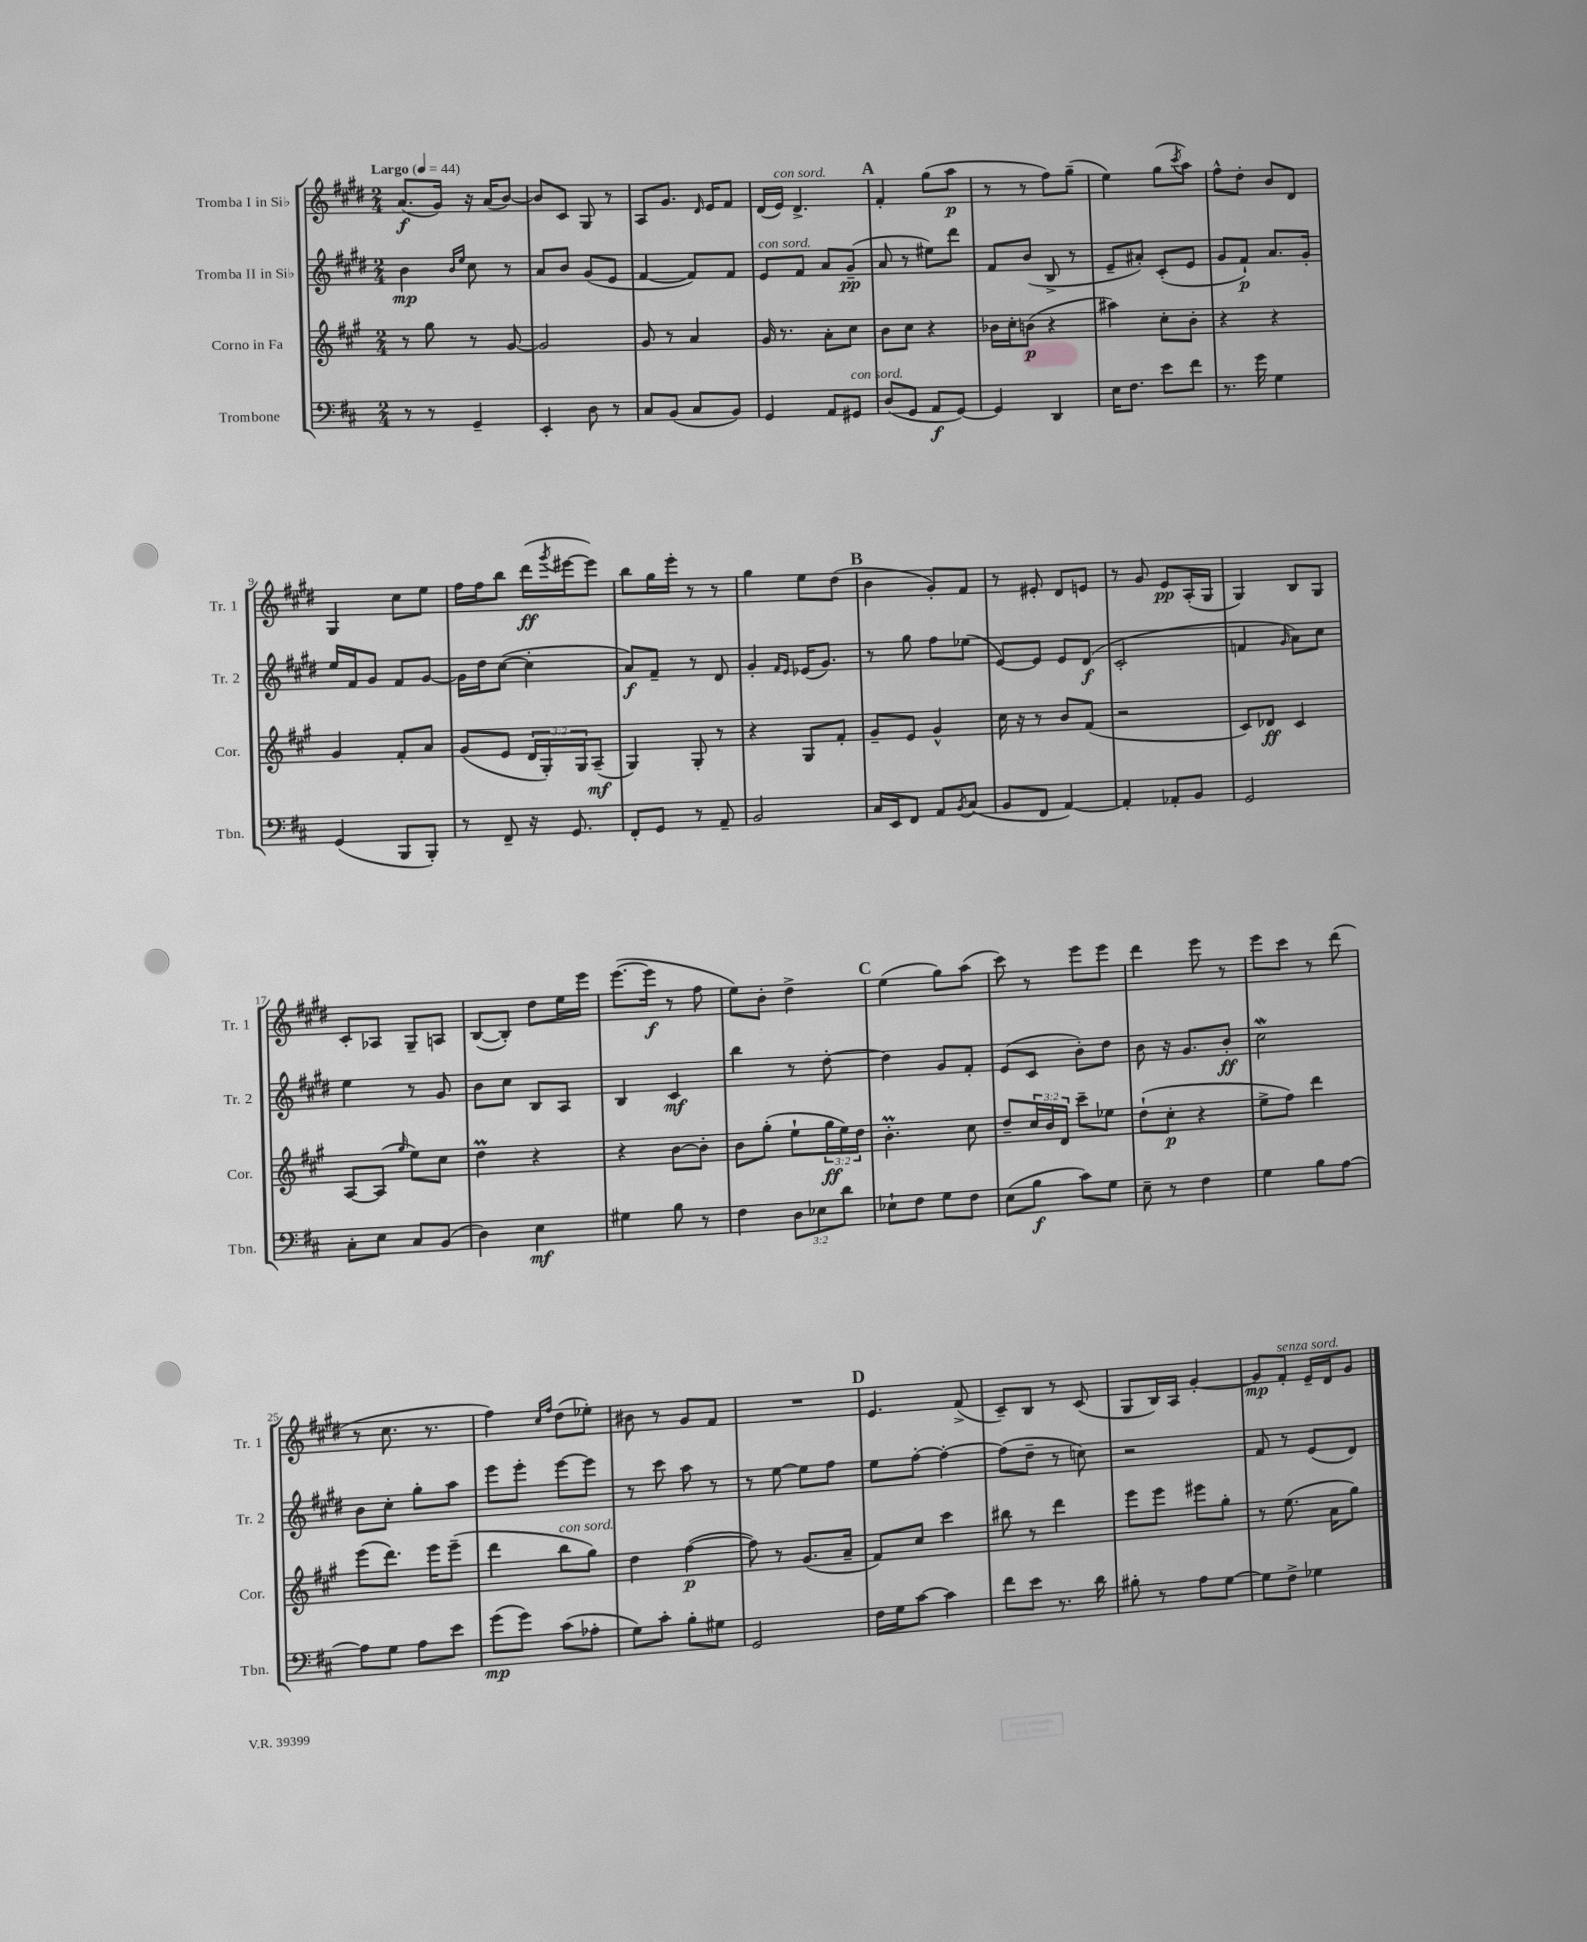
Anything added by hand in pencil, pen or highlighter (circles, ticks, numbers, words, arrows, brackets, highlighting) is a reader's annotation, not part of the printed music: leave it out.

**kern	**kern	**kern	**kern
*staff4	*staff3	*staff2	*staff1
*clefF4	*clefG2	*clefG2	*clefG2
*k[f#c#]	*k[f#c#g#]	*k[f#c#g#d#]	*k[f#c#g#d#]
*M2/4	*M2/4	*M2/4	*M2/4
*MM44	*MM44	*MM44	*MM44
8r	8r	4b\	(8.a/L
8r	8gg#\	.	.
.	.	.	16g#/Jk)
.	.	16qqb/LL	.
.	.	16qqee/JJ	.
4GG~/	8r	8cc#\	16r
.	.	.	(16a/LK
.	[8g#/	8r	[8b/J)
=	=	=	=
4EE'/	2g#/]	8a/L	8b/]L
.	.	8b/J	8c#/J
8D\	.	(8g#/L	8G#/
8r	.	8e/J	8r
=	=	=	=
8C#/L	8g#/	[4f#/	8A/L
(8BB/J	8r	.	8.g#/J
8C#/L	4a/	8f#/]L)	.
.	.	.	16qqd#/
.	.	.	16e/LK
8BB/J)	.	8f#/J	8f#/J
=	=	=	=
4GG/	16g#/	8e/L	(16d#/LL
.	8.r	.	16e/JJ)
.	.	8f#/J	4.d#^/
8AA/L	8a'\L	8a/L	.
8GG#/J	8cc#\J	(8g#~/J	.
=	=	=	=
(8D/L	8b\L	8a/	4f#'/
8GG/J	8cc#\J	8r	.
8AA/L	4r	8ee#\L)	(8gg#\L
[8GG/J)	.	8ddd#\J	8aa\J
=	=	=	=
4GG/]	16b-\LL	8f#/L	8r
.	16cc#'\J	.	.
.	(8b\J	(8b/J	8r
4DD/	4r	8B^/	8ff#\L)
.	.	8r	(8gg#~\J
=	=	=	=
16E\LK	4aa#\)	8e~/L	4ee\)
8.F#\J	.	.	.
.	.	8a#'/J)	.
8e\L	8cc#'\L	(8c#'/L	(8gg#\L
.	.	.	8qccc#/
8f#\J	8b'\J	8e/J	8aa\J)
=	=	=	=
8.r	4r	8g#/L	8ff#^^\L
.	.	8f#`/J)	8dd#'\J
16g\	.	.	.
4G\	4r	8.a/L	8b/L
.	.	.	8d#/J
.	.	16g#'/Jk	.
=	=	=	=
(4GG/	4g#/	16ee/LL	4G#/
.	.	16f#/J	.
.	.	8g#/J	.
8BBB/L	8f#'/L	8f#/L	8cc#\L
8BBB'/J)	8a/J	[8g#/J	8ee\J
=	=	=	=
8r	(8g#/L	16g#\]LL	16ff#\LL
.	.	16dd#\J	16ff#\J
8FF#~/	8e/J	([8cc#\J	8bb\J
16r	24d/LL	4cc#'\]	(16ddd#\LL
.	24G#'/)	.	.
.	.	.	8qggg#/
8.GG/	.	.	[16eee#\J
.	24G#/J	.	.
.	(8A~/J	.	8eee#\]J)
=	=	=	=
8FF#'/L	4G#/)	8a/L)	8bb\L
8GG/J	.	8f#~/J	16gg#\L
.	.	.	16eee'\JJ
8r	8G#'/	8r	8r
8AA~/	8r	8d#/	8r
=	=	=	=
2BB/	4r	4g#'/	4gg#\
.	.	16qqf#/LL	.
.	.	16qqe/JJ	.
.	8G#/L	(16e-/LK	8ee\L
.	.	8.g#/J)	.
.	8f#'/J	.	(8dd#\J
=	=	=	=
16C#/LL	8g#~/L	8r	4b\
16EE/J	.	.	.
8FF#/J	8e/J	8gg#\	.
8AA/L	4g#^^/	8ff#\L	8g#'/L)
8qBB/	.	.	.
(8C#/J	.	(8ee-\J	8f#/J
=	=	=	=
8BB/L	16cc#\	[8e/L)	8r
.	16r	.	.
8FF#/J	8r	8e/]J	8e#'/
[4AA/)	8b/L	8e/L	8d#/L
.	(8f#/J	(8d#/J	8e/J
=	=	=	=
4AA'/]	2r	2c#'/	8r
.	.	.	8g#/
8AA-'/L	.	.	8e/L
8BB/J	.	.	(16A'/L
.	.	.	16G#/JJ
=	=	=	=
2GG/	8c#/L)	4f/	4G#/)
.	8d-/J	.	.
.	.	16qqg#/	.
.	4c#/	8a\L)	8B/L
.	.	8cc#\J	8G#/J
=	=	=	=
8C#'\L	[8A/L	4ee\	8c#'/L
8E\J	(8A/]J	.	8A-/J
.	16qqgg#/	.	.
8C#/L	8ee\L)	8r	8G#~/L
(8BB/J	8cc#\J	8g#/	8A/J
=	=	=	=
4D\)	4dd\	8b\L	([8B/L
.	.	8cc#\J	8B'/]J)
4E\	4r	8B/L	8dd#\L
.	.	8A/J	16ee\L
.	.	.	16eee\JJ
=	=	=	=
4G#\	4r	4B/	([8.eee\L
.	.	.	16eee\]Jk
8B\	[8b\L	4c#/	8r
8r	8b'\]J	.	8ff#\
=	=	=	=
4F#\	8b\L	4bb\	8ee\L)
.	(8gg#'\J	.	8b'\J
12D\L	8ee`\L	8r	4dd#^\
12E-\	.	.	.
.	24gg#\L	[8dd#'\	.
12d\J	24ee\)	.	.
.	24dd\JJ	.	.
=	=	=	=
8E-`\L	4.b'\	4dd#\]	(4ee\
8F#\J	.	.	.
8G\L	.	8g#/L	8gg#\L)
8F#\J	8cc#\	8f#'/J	(8aa\J
=	=	=	=
(8E\L	8dd~/L	(8e/L	8ccc#\)
8B\J	24cc#/L	8c#/J	8r
.	24b/	.	.
.	24d/JJ	.	.
8c#\L)	8ccc#~\L	8b'\L)	8eee\L
8G\J	8ee-\J	8dd#\J	8eee\J
=	=	=	=
8E~\	(8dd`\L	8b\	4ddd#\
8r	8cc#'\J	16r	.
.	.	8.g#/L	.
4F#\	4r	.	8eee\
.	.	8b'/J	8r
=	=	=	=
4G\	8ee^\L	2cc#\	8eee\L
.	8ff#\J)	.	8ccc#\J
8B\L	4ddd\	.	8r
[8A\J	.	.	(8ddd#\
=	=	=	=
8A\]L	(8eee\L	8b\L	8r
8G\J	8.ddd\J)	8cc#'\J	8.cc#\
8A\L	.	8gg#'\L	.
.	16eee\LK	.	8.r
8e\J	(8eee~\J	8aa\J	.
=	=	=	=
(8g\L	4ddd\	8eee\L	4ff#\)
8g\J)	.	8eee'\J	.
.	.	.	16qqcc#/LL
.	.	.	16qqff#/JJ
(8c#\L	8bb\L	[8eee\L	(8dd#\L
8A-'\J	8gg#\J)	8eee\]J	8ee-'\J)
=	=	=	=
8G\L)	4dd\	8r	8b#\
8c#'\J	.	8ccc#\	8r
8B'\L	([4ff#\	8aa\	8g#/L
8G#\J	.	8r	8f#/J
=	=	=	=
2GG/	8ff#\])	8r	2r
.	8r	[8ee\	.
.	(8.g#/L	8ee\]L	.
.	.	8ff#\J	.
.	16a~/Jk	.	.
=	=	=	=
16F#\LL	8f#/L)	8ee\L	4.e/
16G\J	.	.	.
[8c#\J	8cc#/J	[8ff#'\J	.
4c#\]	4ccc#\	4ff#'\_	.
.	.	.	(8f#^/
=	=	=	=
8f#\L	8bb#\	(8ff#\]L	8c#~/L)
8e\J	8r	8dd#~\J	8B/J
8.r	4ddd\	8r	8r
.	.	8cc\)	(8c#/
16d\	.	.	.
=	=	=	=
8B#'\	8eee\L	2r	8G#/L
8r	8eee\J	.	16B/L)
.	.	.	16A/JJ
8A\L	8eee#\L	.	[4g#'/
[8G\J	8gg#'\J	.	.
=	=	=	=
8G\]L	8r	8f#/	8g#/]L
8F#^\J	(8.ee\	8r	8f#'/J
4G-\	.	(8e/L	16e~/LL
.	16a\LK	.	16d#/J
.	8gg#\J)	8d#/J)	8g#/J
==	==	==	==
*-	*-	*-	*-
